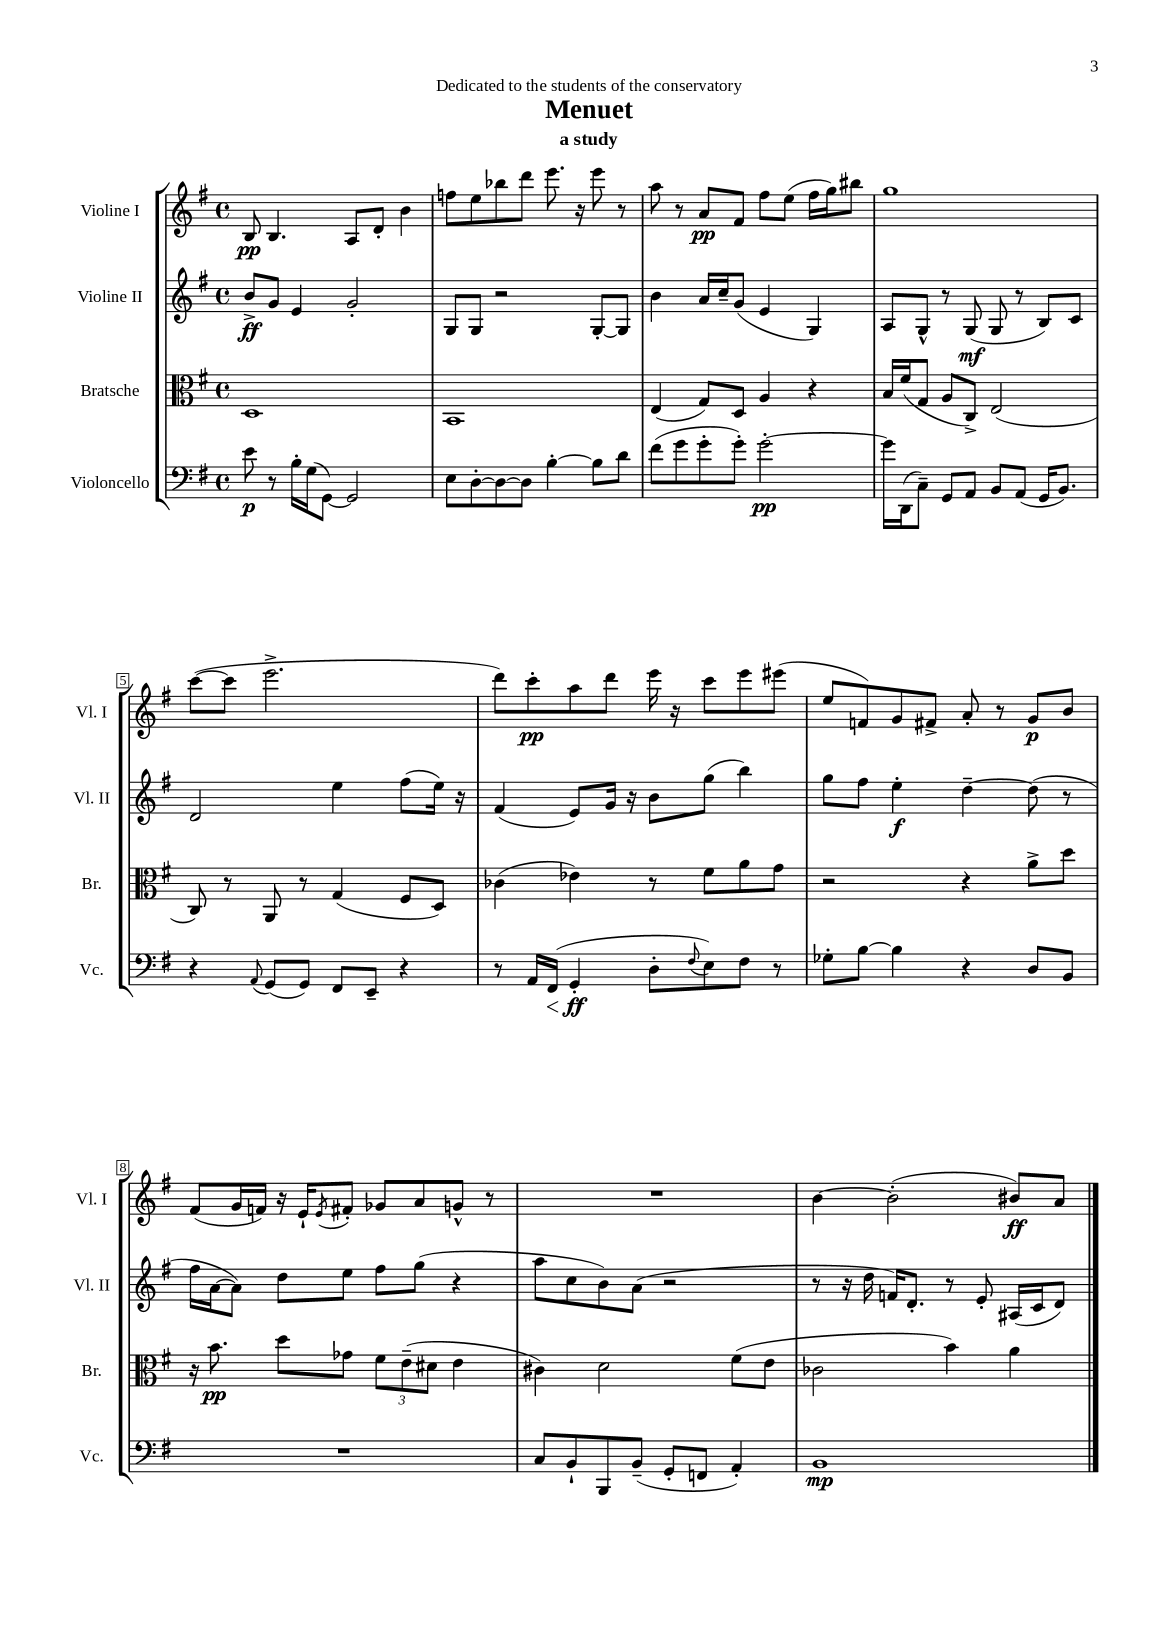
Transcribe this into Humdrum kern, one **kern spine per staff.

**kern	**kern	**kern	**kern
*staff4	*staff3	*staff2	*staff1
*clefF4	*clefC3	*clefG2	*clefG2
*k[f#]	*k[f#]	*k[f#]	*k[f#]
*M4/4	*M4/4	*M4/4	*M4/4
*met(c)	*met(c)	*met(c)	*met(c)
8e	1D	8b^	8B
8r	.	8g	4.B
16B'	.	4e	.
(16G	.	.	.
[8GG)	.	.	.
2GG]	.	2g'	8A
.	.	.	8d'
.	.	.	4b
=	=	=	=
8E	1BB	8G	8ff
[8D'	.	8G	8ee
8D_	.	2r	8bb-
8D]	.	.	8ddd
[4B'	.	.	8.eee
.	.	.	16r
8B]	.	[8G'	8eee
8d	.	8G]	8r
=	=	=	=
(8f#	(4E	4b	8aa
8g	.	.	8r
8g'	8G)	16a	8a
.	.	16cc~	.
8g')	8D	(8g	8f#
[2g'	4A	4e	8ff#
.	.	.	(8ee
.	4r	4G)	16ff#
.	.	.	16gg)
.	.	.	8bb#
=	=	=	=
16g]	16B	8A	1gg
(16DD	(16f#	.	.
8C~)	8G	8G^^	.
8GG	8A	8r	.
8AA	8C^)	(8G	.
8BB	(2E	8G	.
(8AA	.	8r	.
16GG	.	8B)	.
8.BB)	.	.	.
.	.	8c	.
=	=	=	=
4r	8C)	2d	([8ccc
.	8r	.	8ccc]
8qqAA	.	.	.
(8GG	8AA	.	2.eee^
8GG)	8r	.	.
8FF#	(4G	4ee	.
8EE~	.	.	.
4r	8F#	(8ff#	.
.	8D)	16ee)	.
.	.	16r	.
=	=	=	=
8r	(4c-	(4f#	8ddd)
16AA	.	.	8ccc'
(16FF#	.	.	.
4GG'	4e-)	8e)	8aa
.	.	16g	8ddd
.	.	16r	.
8D'	8r	8b	16eee
.	.	.	16r
8qqF#	.	.	.
8E)	8f#	(8gg	8ccc
8F#	8a	4bb)	8eee
8r	8g	.	(8eee#
=	=	=	=
8G-'	2r	8gg	8ee
[8B	.	8ff#	8f)
4B]	.	4ee'	8g
.	.	.	8f#^
4r	4r	[4dd~	8a'
.	.	.	8r
8D	8a^	(8dd]	8g
8BB	8dd	8r	8b
=	=	=	=
1r	16r	16ff#	(8f#
.	8.b	[16a	.
.	.	8a])	16g
.	.	.	16f)
.	8dd	8dd	16r
.	.	.	16e`
.	.	.	8qe
.	8g-	8ee	8f#'
.	12f#	8ff#	8g-
.	(12e~	.	.
.	.	(8gg	8a
.	12d#	.	.
.	4e	4r	8g^^
.	.	.	8r
=	=	=	=
8C	4c#)	8aa	1r
8BB`	.	8cc	.
8BBB	2d	8b)	.
(8BB~	.	(8a	.
8GG'	.	2r	.
8FF	.	.	.
4AA')	(8f#	.	.
.	8e	.	.
=	=	=	=
1BB	2c-	8r	[4b
.	.	16r	.
.	.	16dd	.
.	.	16f)	(2b']
.	.	8.d'	.
.	4b)	8r	.
.	.	8e'	.
.	4a	(16A#	8b#)
.	.	16c	.
.	.	8d)	8a
==	==	==	==
*-	*-	*-	*-
